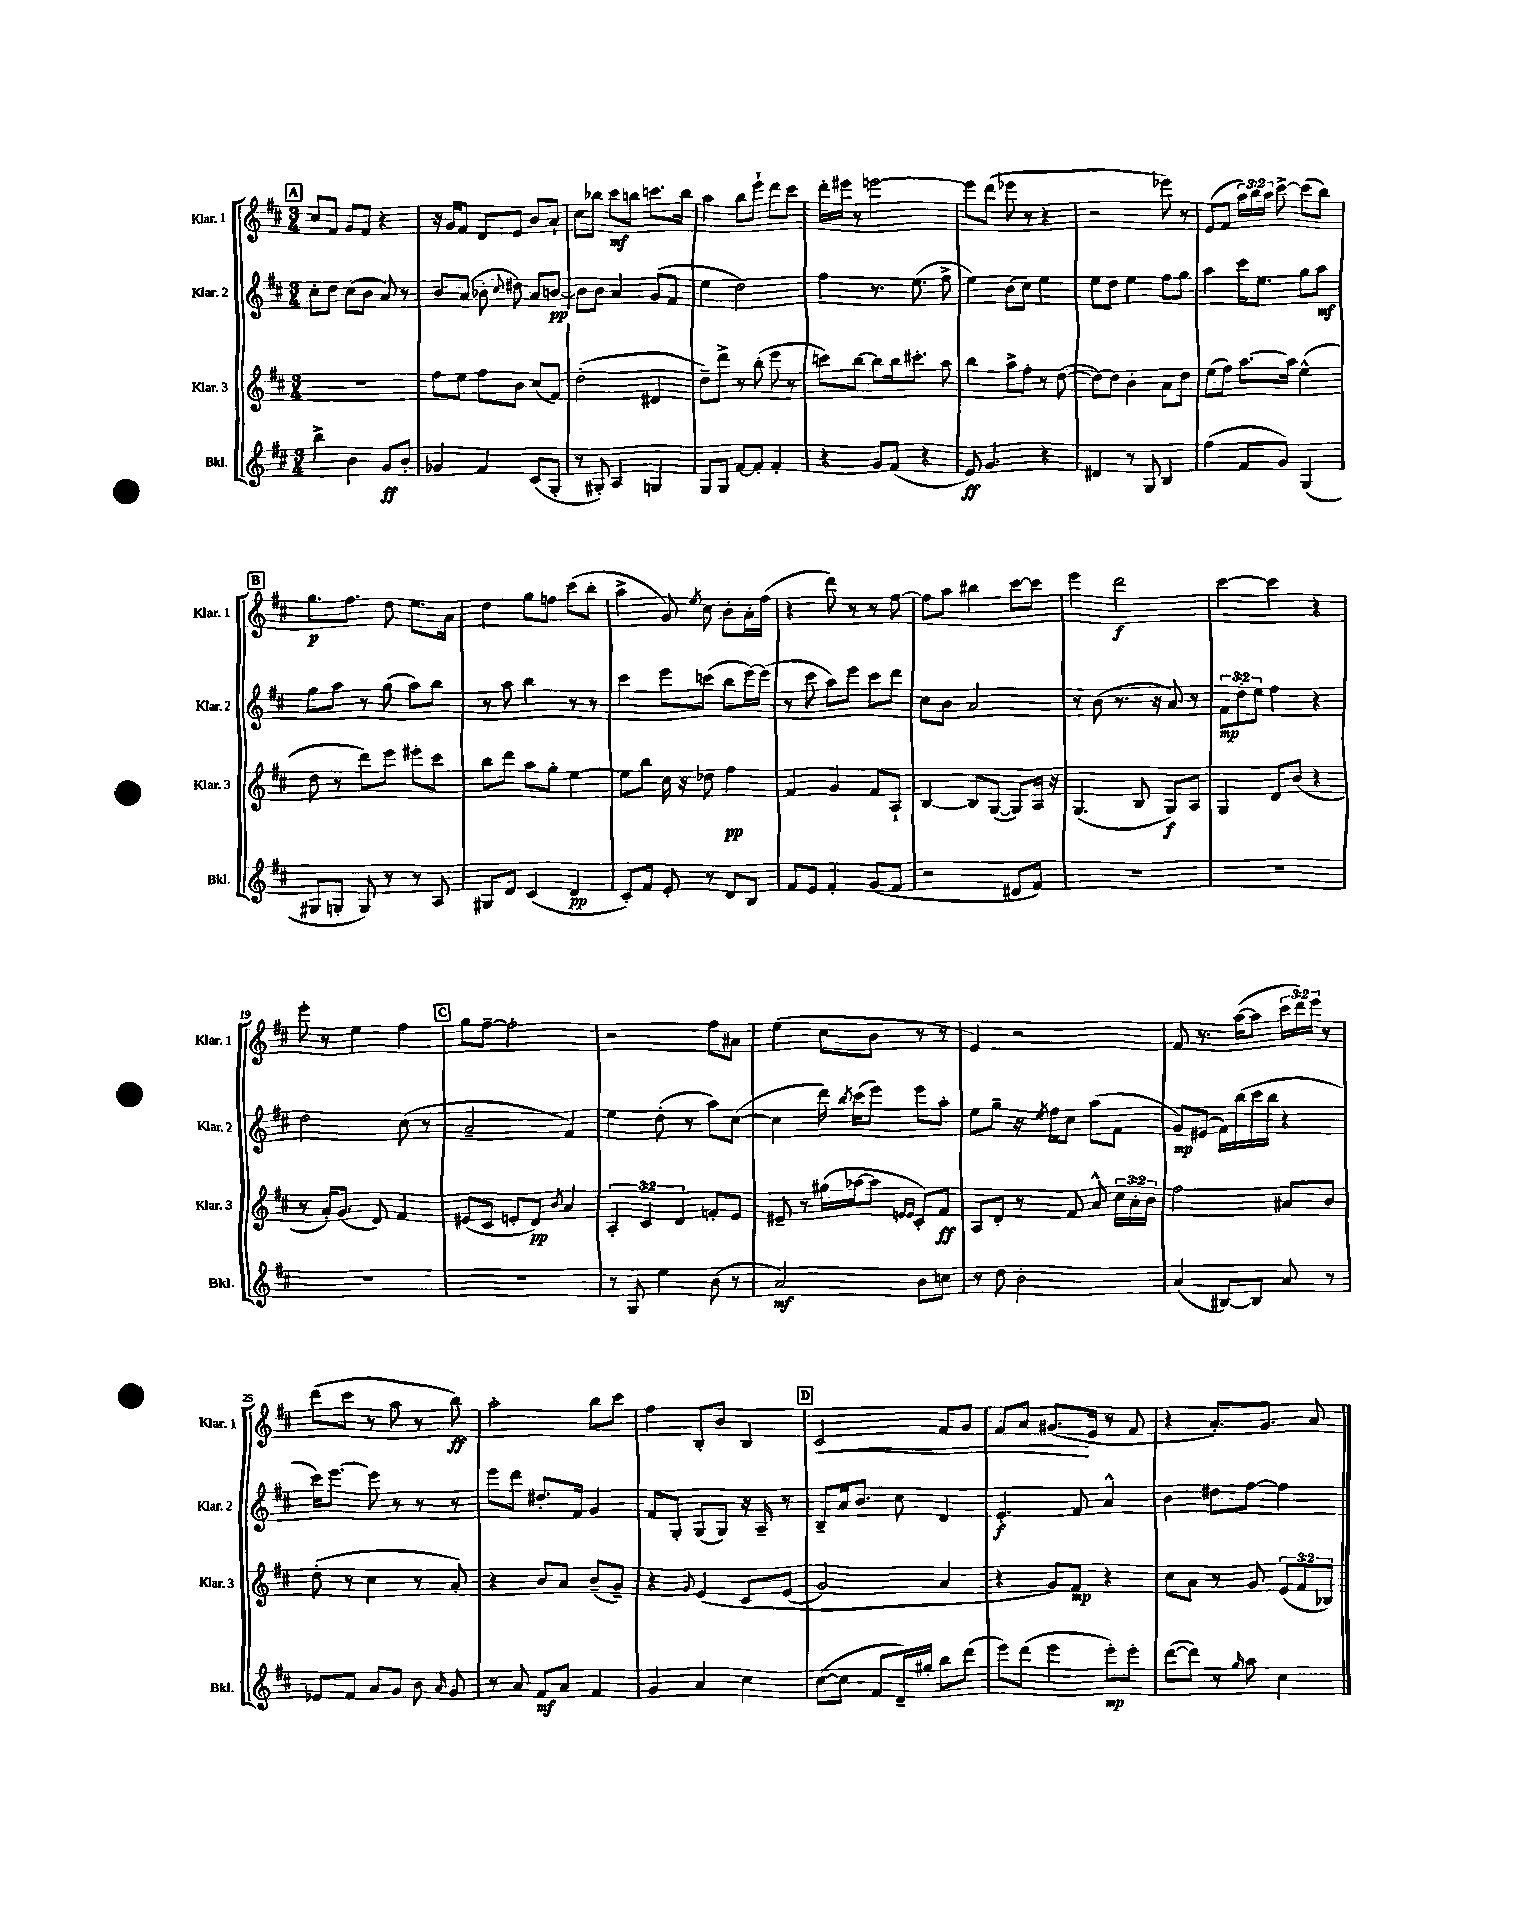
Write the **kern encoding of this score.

**kern	**kern	**kern	**kern
*staff4	*staff3	*staff2	*staff1
*clefG2	*clefG2	*clefG2	*clefG2
*k[f#c#]	*k[f#c#]	*k[f#c#]	*k[f#c#]
*M3/4	*M3/4	*M3/4	*M3/4
4bb^	2.r	8cc#'	8cc#
.	.	8dd	8f#
4b	.	(8cc#	8g
.	.	8b	8f#
8g	.	8a)	4r
8b'	.	8r	.
=	=	=	=
4g-	8ff#	8b	16r
.	.	.	16g
.	8ee	(8a	8f#
4f#	8ff#	8b-'	8d
.	.	8qqcc#	.
.	8b	8dd#)	8e
(8c#	(8cc#	8a	8b
8G'	8f#)	[8b	8a`
=	=	=	=
8r	(2dd'	8b]	8cc#
8G#')	.	8b	8bb-
4A	.	4a	8ccc#
.	.	.	8bb
4G	4d#	(8g	8.ccc
.	.	8f#	.
.	.	.	16bb
=	=	=	=
8G	8dd~)	4ee	4aa
8G	8ddd^	.	.
[8f#	8r	2dd)	8bb
8f#']	(8bb'	.	8eee`
4f#'	8eee	.	8ddd
.	8r	.	8ccc#
=	=	=	=
4r	8ccc)	4ff#	16ddd'
.	.	.	16eee#
.	[8bb	.	8r
8g	8bb]	8.r	[2eee
(8f#	16bb	.	.
.	8.ccc#'	(8.ee	.
4r	.	.	.
.	8aa	8ff#^	.
=	=	=	=
8e)	4bb	4ee)	8eee]
4.g	.	.	(8ddd
.	8aa^	(8b	8eee-
.	8ff#'	8cc#)	8r
4r	8r	4ee	4r
.	([8dd	.	.
=	=	=	=
4d#	8dd_)	8ee	2r
.	8dd]	8dd	.
8r	4b'	4ee	.
8G	.	.	.
4B	8a	8ff#	8eee-)
.	8dd	8gg	8r
=	=	=	=
(4ff#	(8ee	4aa	(8e
.	8ff#)	.	8f#
8f#	[8.aa	16ccc#	24aa)
.	.	.	24bb
.	.	8.ee	.
.	.	.	24aa
8g)	.	.	[8ccc#^
.	16aa]	.	.
(4G	(4ee^^	8gg	(8ccc#]
.	.	8aa	8bb)
=	=	=	=
8G#	8dd	8gg	8.gg
8G'	8r	8aa	.
.	.	.	8.ff#
8G)	8ddd)	8r	.
8r	8eee	(8gg	8dd
8r	8eee#'	8aa)	8.ee
8A	8ccc#	8bb	.
.	.	.	16a
=	=	=	=
8G#	8bb	8r	4dd
8d	8ddd	8aa	.
(4c#	8aa	4bb	8gg
.	8gg'	.	8ff
4d	[4ee	8r	(8ccc#
.	.	8r	8bb'
=	=	=	=
8c#')	8ee]	4ccc#	4aa^
8f#	8bb	.	.
8e'	16cc#	8eee	8g)
.	16r	.	.
.	.	.	8qee
8r	8dd-	(8ccc	8cc#
8d	4ff#	8bb	8b'
8B	.	[16eee)	16a'
.	.	(16eee]	(16ff#
=	=	=	=
8f#	4f#	8r	4r
8e	.	8ccc#	.
4f#'	4g	8aa)	8ddd)
.	.	8eee	8r
(8g	8f#	8ccc#	8r
8f#	8A`	8ddd	[8ff#
=	=	=	=
2r	[4B	8cc#	8ff#]
.	.	8b	8aa
.	8B]	2a	4bb#
.	([8G	.	.
8d#	8G])	.	[8ccc#
8f#)	16A	.	8ccc#]
.	16r	.	.
=	=	=	=
2.r	(4.G	8r	4eee
.	.	(8b	.
.	.	8.r	2ddd
.	8B	.	.
.	.	16r	.
.	8G)	8a)	.
.	8A	8r	.
=	=	=	=
2.r	4G	12f#	[4ccc#
.	.	12dd'	.
.	.	12ee	.
.	8d	4ff#	4ccc#]
.	(8b	.	.
.	4r	4r	4r
=	=	=	=
2.r	8r	2dd	8eee'
.	16a')	.	8r
.	(8.g	.	.
.	.	.	4ee
.	8d)	.	.
.	4f#	(8cc#	4ff#
.	.	8r	.
=	=	=	=
2.r	(8e#	2a~	8gg
.	8c#	.	[8ff#~
.	8e'	.	2ff#']
.	8d)	.	.
.	8qb	.	.
.	4a	4f#)	.
=	=	=	=
8r	6A'	4ee	2r
8G	.	.	.
.	6c#	.	.
4ee	.	(8dd'	.
.	6d	.	.
.	.	8r	.
(8b	8f'	8aa)	8ff#
8r	8e	([8cc#	8a#
=	=	=	=
2a)	8e#~	4cc#]	(4ee
.	8r	.	.
.	(16gg#	16ddd)	8cc#
.	.	8qbb	.
.	[16aa-	(16ccc#	.
.	8aa-]	8eee)	8b
.	16qqe	.	.
.	16qqe	.	.
8b	8c#')	8eee	8r
8cc	8f#	8aa'	8r
=	=	=	=
8r	8A	8ee	4e)
8dd	8d'	8gg~	.
2b'	8r	16r	2r
.	.	8qee	.
.	.	16ff#	.
.	8f#	8cc#	.
.	8a^^	(8aa	.
.	24cc#	8f#	.
.	24a'	.	.
.	24b	.	.
=	=	=	=
(4a	2ff#	8g)	8f#
.	.	(8e#	8.r
[8B#)	.	16f#)	.
.	.	(16bb	([16aa
8B#]	.	16ccc#	8aa]
.	.	16bb	.
8a	8a#	4r	24ccc#
.	.	.	24ddd)
.	.	.	24eee
8r	8b	.	8r
=	=	=	=
8e-	(8dd'	16ccc#)	(8ddd
.	.	[8.eee	.
8f#	8r	.	8ccc#
8a	4cc#	8eee]	8r
8g	.	8r	8aa
8b	8r	8r	8r
16qqa	.	.	.
8g	8a')	8r	8bb)
=	=	=	=
8r	4r	8eee	2aa'
8a	.	8ddd	.
8f#	8b	8.dd#'	.
8a	8a	.	.
.	.	16f#	.
4f#	(8b~	4g	8bb
.	8g~)	.	8ccc#
=	=	=	=
4g	4r	8f#	4ff#
.	.	8G'	.
.	8qqg	.	.
4a	&(4e	(8G	8B'
.	.	8G)	8b
4cc#	8c#	16r	4B
.	.	16A~	.
.	(8e	8r	.
=	=	=	=
([8cc#	2g)	8B~	2c#
8cc#]	.	16a	.
.	.	8.b	.
8f#	.	.	.
16d~)	.	8cc#	.
16gg#'	.	.	.
8bb	4a	4d	8f#
(8ddd	.	.	8g
=	=	=	=
8eee)	4r	4.e'	8f#
(8ddd	.	.	8a
4eee	8g&)	.	(8.g#
.	8f#	8f#	.
.	.	.	16e
8eee')	4r	4a^^	8r
8eee'	.	.	8f#
=	=	=	=
([8ddd	8cc#	4b	4r
8ddd])	8a	.	.
8r	8r	8dd#	8.a')
16qqgg	.	.	.
8aa	8g	[8ff#	.
.	.	.	8.g
4cc#	(12e	4ff#]	.
.	12f#	.	.
.	.	.	8a
.	12B-)	.	.
==	==	==	==
*-	*-	*-	*-
